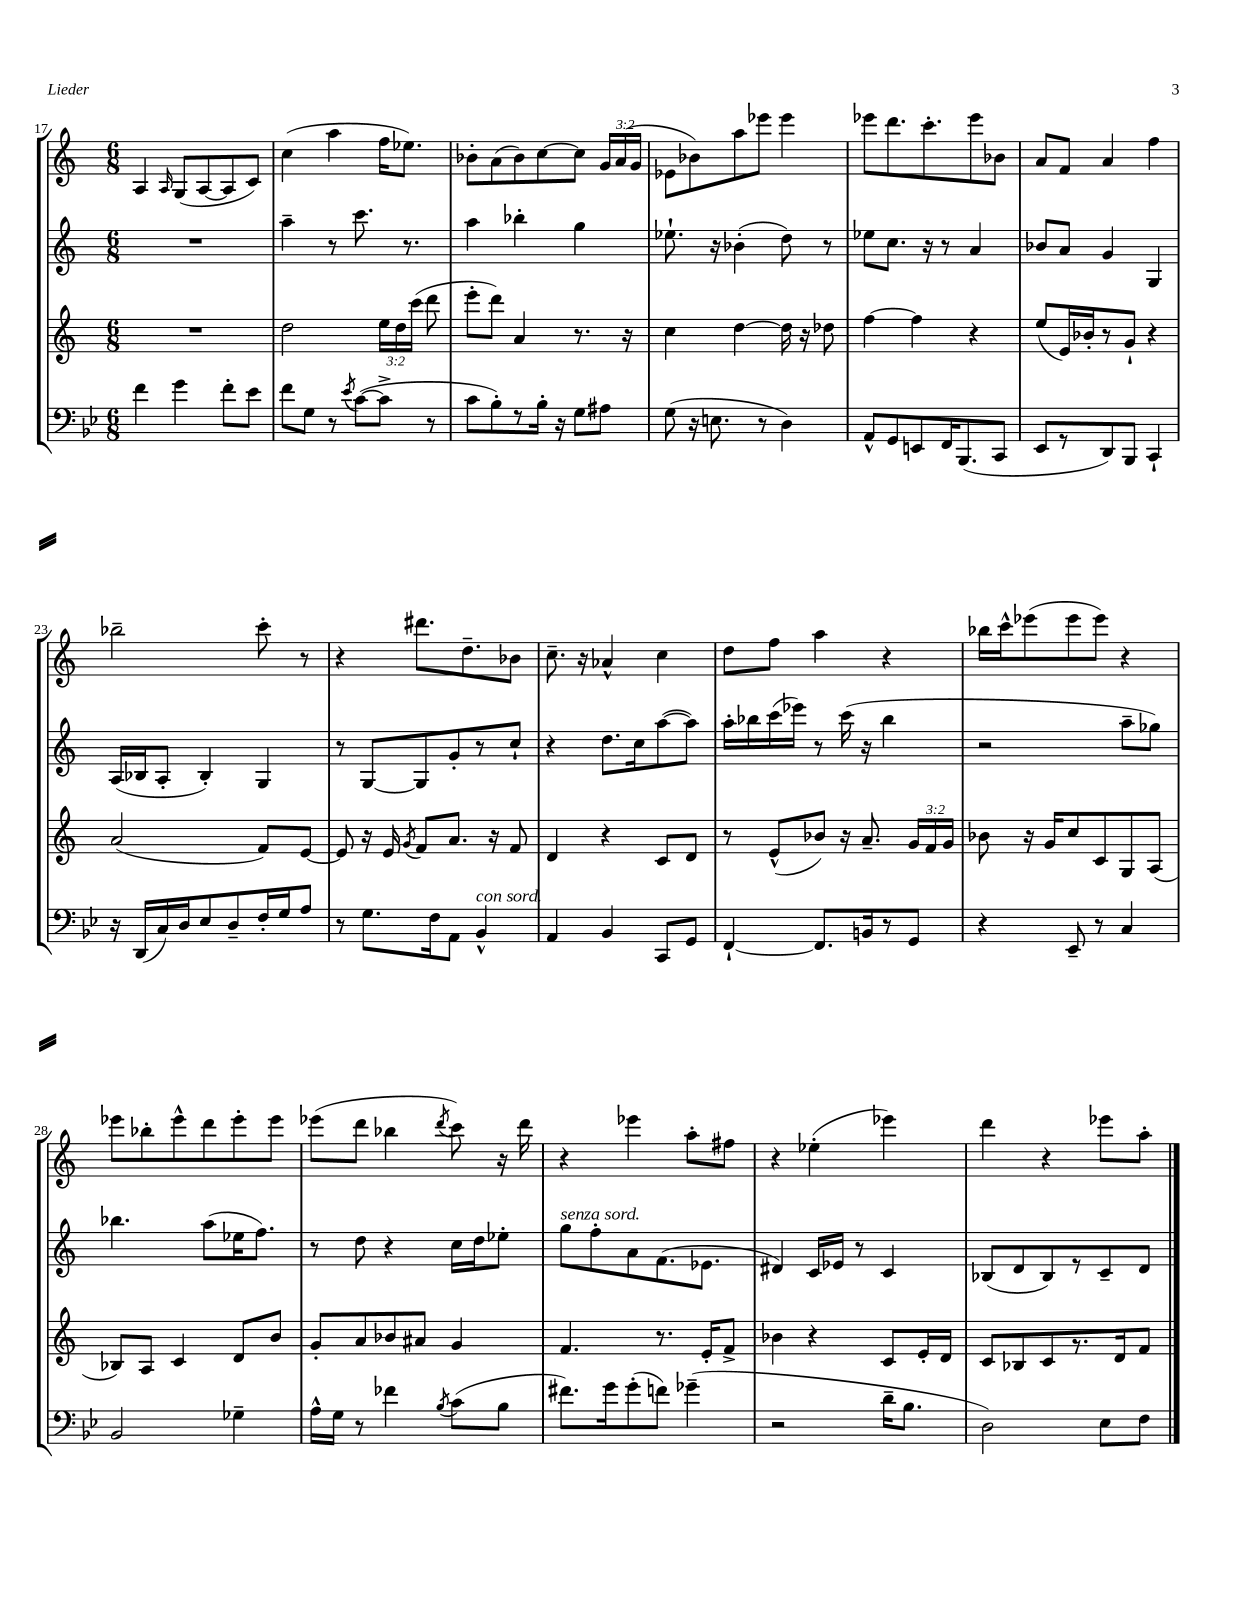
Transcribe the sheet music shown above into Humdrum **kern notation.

**kern	**kern	**kern	**kern
*staff4	*staff3	*staff2	*staff1
*clefF4	*clefG2	*clefG2	*clefG2
*k[b-e-]	*k[]	*k[]	*k[]
*M6/8	*M6/8	*M6/8	*M6/8
4f	2.r	2.r	4A
.	.	.	16qqA
4g	.	.	(8G
.	.	.	[8A
8f'	.	.	8A]
8e-	.	.	8c)
=	=	=	=
8f	2dd	4aa~	(4cc
8G	.	.	.
8r	.	8r	4aa
8qe-	.	.	.
([8c	.	8.ccc	.
8c^]	24ee	.	16ff
.	24dd	.	.
.	.	8.r	8.ee-)
.	(24ccc	.	.
8r	8ddd	.	.
=	=	=	=
8c	8eee'	4aa	8b-'
8B-')	8ddd)	.	(8a
8r	4a	4bb-'	8b-)
16B-'	.	.	[8cc
16r	.	.	.
8G	8.r	4gg	8cc]
8A#	.	.	24g
.	.	.	(24a
.	16r	.	.
.	.	.	24g
=	=	=	=
(8G	4cc	8.ee-`	8e-
16r	.	.	8b-)
8.E	.	16r	.
.	[4dd	(4b-'	8aa
8r	.	.	8eee-
4D)	16dd]	8dd)	4eee-
.	16r	.	.
.	8dd-	8r	.
=	=	=	=
8AA^^	[4ff	8ee-	8eee-
8GG	.	8.cc	8.ddd
8EE	4ff]	.	.
.	.	16r	8.ccc'
16FF	.	8r	.
(8.BBB-	.	.	.
.	4r	4a	8eee-
8CC	.	.	8b-
=	=	=	=
8EE-	(8ee	8b-	8a
8r	16e)	8a	8f
.	16b-'	.	.
8DD)	8r	4g	4a
8BBB-	8g`	.	.
4CC`	4r	4G	4ff
=	=	=	=
16r	(2a	(16A	2bb-~
(16DD	.	16B-	.
16C)	.	8A'	.
16D	.	.	.
8E-	.	4B-')	.
8D~	.	.	.
16F'	8f)	4G	8ccc'
16G	.	.	.
8A	[8e	.	8r
=	=	=	=
8r	8e]	8r	4r
8.G	16r	[8G	.
.	16e	.	.
.	8qg	.	.
.	8f	8G]	8.ddd#
16F	.	.	.
8AA	8.a	8g'	.
.	.	.	8.dd~
4BB-^^	.	8r	.
.	16r	.	.
.	8f	8cc`	8b-
=	=	=	=
4AA	4d	4r	8.cc~
.	.	.	16r
4BB-	4r	8.dd	4a-^^
.	.	16cc	.
8CC	8c	([8aa	4cc
8GG	8d	8aa])	.
=	=	=	=
[4FF`	8r	16aa'	8dd
.	.	16bb-	.
.	(8e^^	(16ccc	8ff
.	.	16eee-)	.
8.FF]	8b-)	8r	4aa
.	16r	(16ccc	.
16BB	8.a~	16r	.
8r	.	4bb-	4r
8GG	24g	.	.
.	24f	.	.
.	24g	.	.
=	=	=	=
4r	8b-	2r	16bb-
.	.	.	16ccc^^
.	16r	.	(8eee-
.	16g	.	.
8EE-~	8cc	.	8eee-
8r	8c	.	8eee-)
4C	8G	8aa~	4r
.	(8A	8gg-)	.
=	=	=	=
2BB-	8B-)	4.bb-	8eee-
.	8A	.	8bb-'
.	4c	.	8eee-^^
.	.	(8aa	8ddd
4G-~	8d	16ee-	8eee-'
.	.	8.ff)	.
.	8b	.	8eee-
=	=	=	=
16A^^	8g'	8r	(8eee-
16G	.	.	.
8r	8a	8dd	8ddd
4f-	8b-	4r	4bb-
.	8a#	.	.
8qB-	.	.	8qddd
(8c	4g	16cc	8ccc)
.	.	16dd	.
8B-	.	8ee-'	16r
.	.	.	16ddd
=	=	=	=
8.f#)	4.f	8gg	4r
.	.	8ff'	.
16g	.	.	.
(8g'	.	8a	4eee-
8f)	8.r	(8.f	.
(4g-~	.	.	8aa'
.	16e'	8.e-	.
.	8f^	.	8ff#
=	=	=	=
2r	4b-	4d#)	4r
.	4r	16c	(4ee-'
.	.	16e-	.
.	.	8r	.
16d~	8c	4c	4eee-)
8.B-	.	.	.
.	16e'	.	.
.	16d	.	.
=	=	=	=
2D)	8c	(8B-	4ddd
.	8B-	8d	.
.	8c	8B-)	4r
.	8.r	8r	.
8E-	.	8c~	8eee-
.	16d	.	.
8F	8f	8d	8aa'
==	==	==	==
*-	*-	*-	*-
